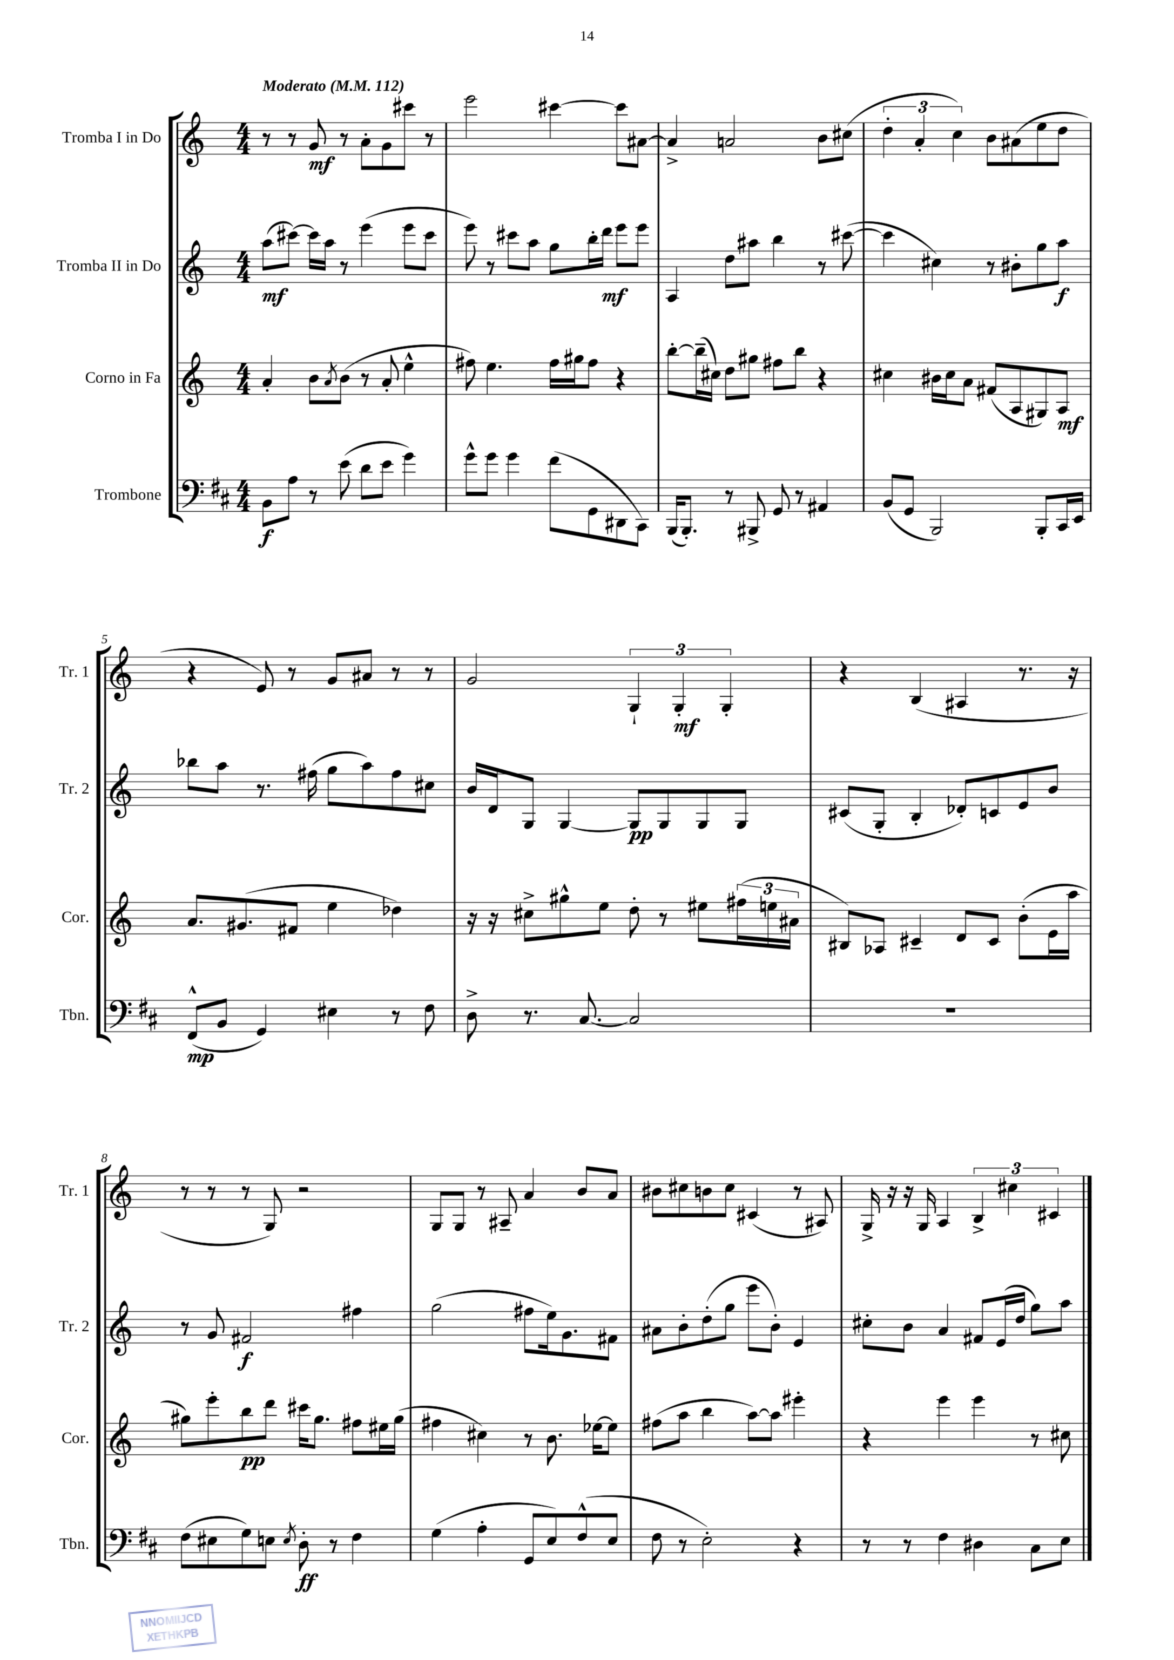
<<
\new StaffGroup <<
\new Staff = "s0" \with { instrumentName = "Tromba I in Do" shortInstrumentName = "Tr. 1" } {
    \clef treble \key c \major \numericTimeSignature \time 4/4 \tempo "Moderato" 4 = 112
    r8 r8 g'8\mf r8 a'8-. g'8 cis'''8 r8 |
    e'''2 cis'''4~ cis'''8 ais'8~ |
    ais'4-> a'2 b'8 cis''8( |
    \tuplet 3/2 { d''4-. a'4-. c''4) } b'8 ais'8( e''8 d''8 |
    r4 e'8) r8 g'8 ais'8 r8 r8 |
    g'2 \tuplet 3/2 { g4-! g4-.\mf g4-. } |
    r4 b4( ais4 r8. r16 |
    r8 r8 r8 g8) r2 |
    g8 g8 r8 ais8-- a'4 b'8 a'8 |
    bis'8 cis''8 b'8 cis''8 cis'4( r8 ais8) |
    g16-> r16 r16 g16 a4 \tuplet 3/2 { b4-> cis''4 cis'4 } \bar "|." |
}
\new Staff = "s1" \with { instrumentName = "Tromba II in Do" shortInstrumentName = "Tr. 2" } {
    \clef treble \key c \major \numericTimeSignature \time 4/4
    a''8\mf( cis'''8~) cis'''16 a''16 r8 e'''4( e'''8 cis'''8 |
    e'''8) r8 cis'''8 a''8 g''8 b''16-. d'''16\mf e'''8 e'''8 |
    a4 d''8 ais''8 b''4 r8 cis'''8~( |
    cis'''4 cis''4) r8 bis'8-. g''8 a''8\f |
    bes''8 a''8 r8. fis''16( g''8 a''8) fis''8 cis''8 |
    b'16 d'16 g8 g4~ g8\pp g8 g8 g8 |
    cis'8( g8-. b4-. des'8-.) c'8 e'8 b'8 |
    r8 g'8 fis'2\f fis''4 |
    g''2( fis''8 e''16) g'8. fis'8 |
    ais'8 b'8-. d''8-.( g''8 e'''8 b'8-.) e'4 |
    cis''8-. b'8 a'4 fis'8 e'16( d''16 g''8) a''8 \bar "|." |
}
\new Staff = "s2" \with { instrumentName = "Corno in Fa" shortInstrumentName = "Cor." } {
    \clef treble \key c \major \numericTimeSignature \time 4/4
    a'4-. b'8 \acciaccatura { a'8 } b'8( r8 a'8-. e''4-^ |
    fis''8) e''4. fis''16 gis''16 fis''8 r4 |
    b''8~-. b''16--( cis''16) d''8 gis''8 fis''8 b''8 r4 |
    cis''4 bis'16 cis''16 a'8 fis'8( a8 gis8) a8\mf |
    a'8. gis'8.( fis'8 e''4 des''4) |
    r16 r16 cis''8-> gis''8-^ e''8 d''8-. r8 eis''8 \tuplet 3/2 { fis''16( e''16 ais'16 } |
    bis8) aes8 cis'4-- d'8 cis'8 b'8-.( e'16 a''16 |
    gis''8) e'''8-. b''8\pp d'''8 cis'''16 gis''8. fis''8 eis''16 gis''16( |
    fis''4 cis''4) r8 b'8. ees''16~ ees''8 |
    fis''8( a''8 b''4 a''8~) a''8 eis'''4-. |
    r4 e'''4 e'''4 r8 cis''8 \bar "|." |
}
\new Staff = "s3" \with { instrumentName = "Trombone" shortInstrumentName = "Tbn." } {
    \clef bass \key d \major \numericTimeSignature \time 4/4
    b,8\f a8 r8 e'8( d'8 e'8 g'4) |
    g'8-^ g'8 g'4 fis'8( g,8 dis,8 cis,8) |
    b,,16( b,,8.-.) r8 bis,,8-> g,8 r8 ais,4 |
    b,8( g,8 b,,2) b,,8-. cis,16 e,16 |
    fis,8-^\mp( b,8 g,4) eis4 r8 fis8 |
    d8-> r8. cis8.~ cis2 |
    R1 |
    fis8( eis8 g8) e8 \acciaccatura { e8 } d8-.\ff r8 fis4 |
    g4( a4-. g,8 e8) fis8-^( e8 |
    fis8 r8 e2-.) r4 |
    r8 r8 fis4 dis4 cis8 e8 \bar "|." |
}
>>
>>
